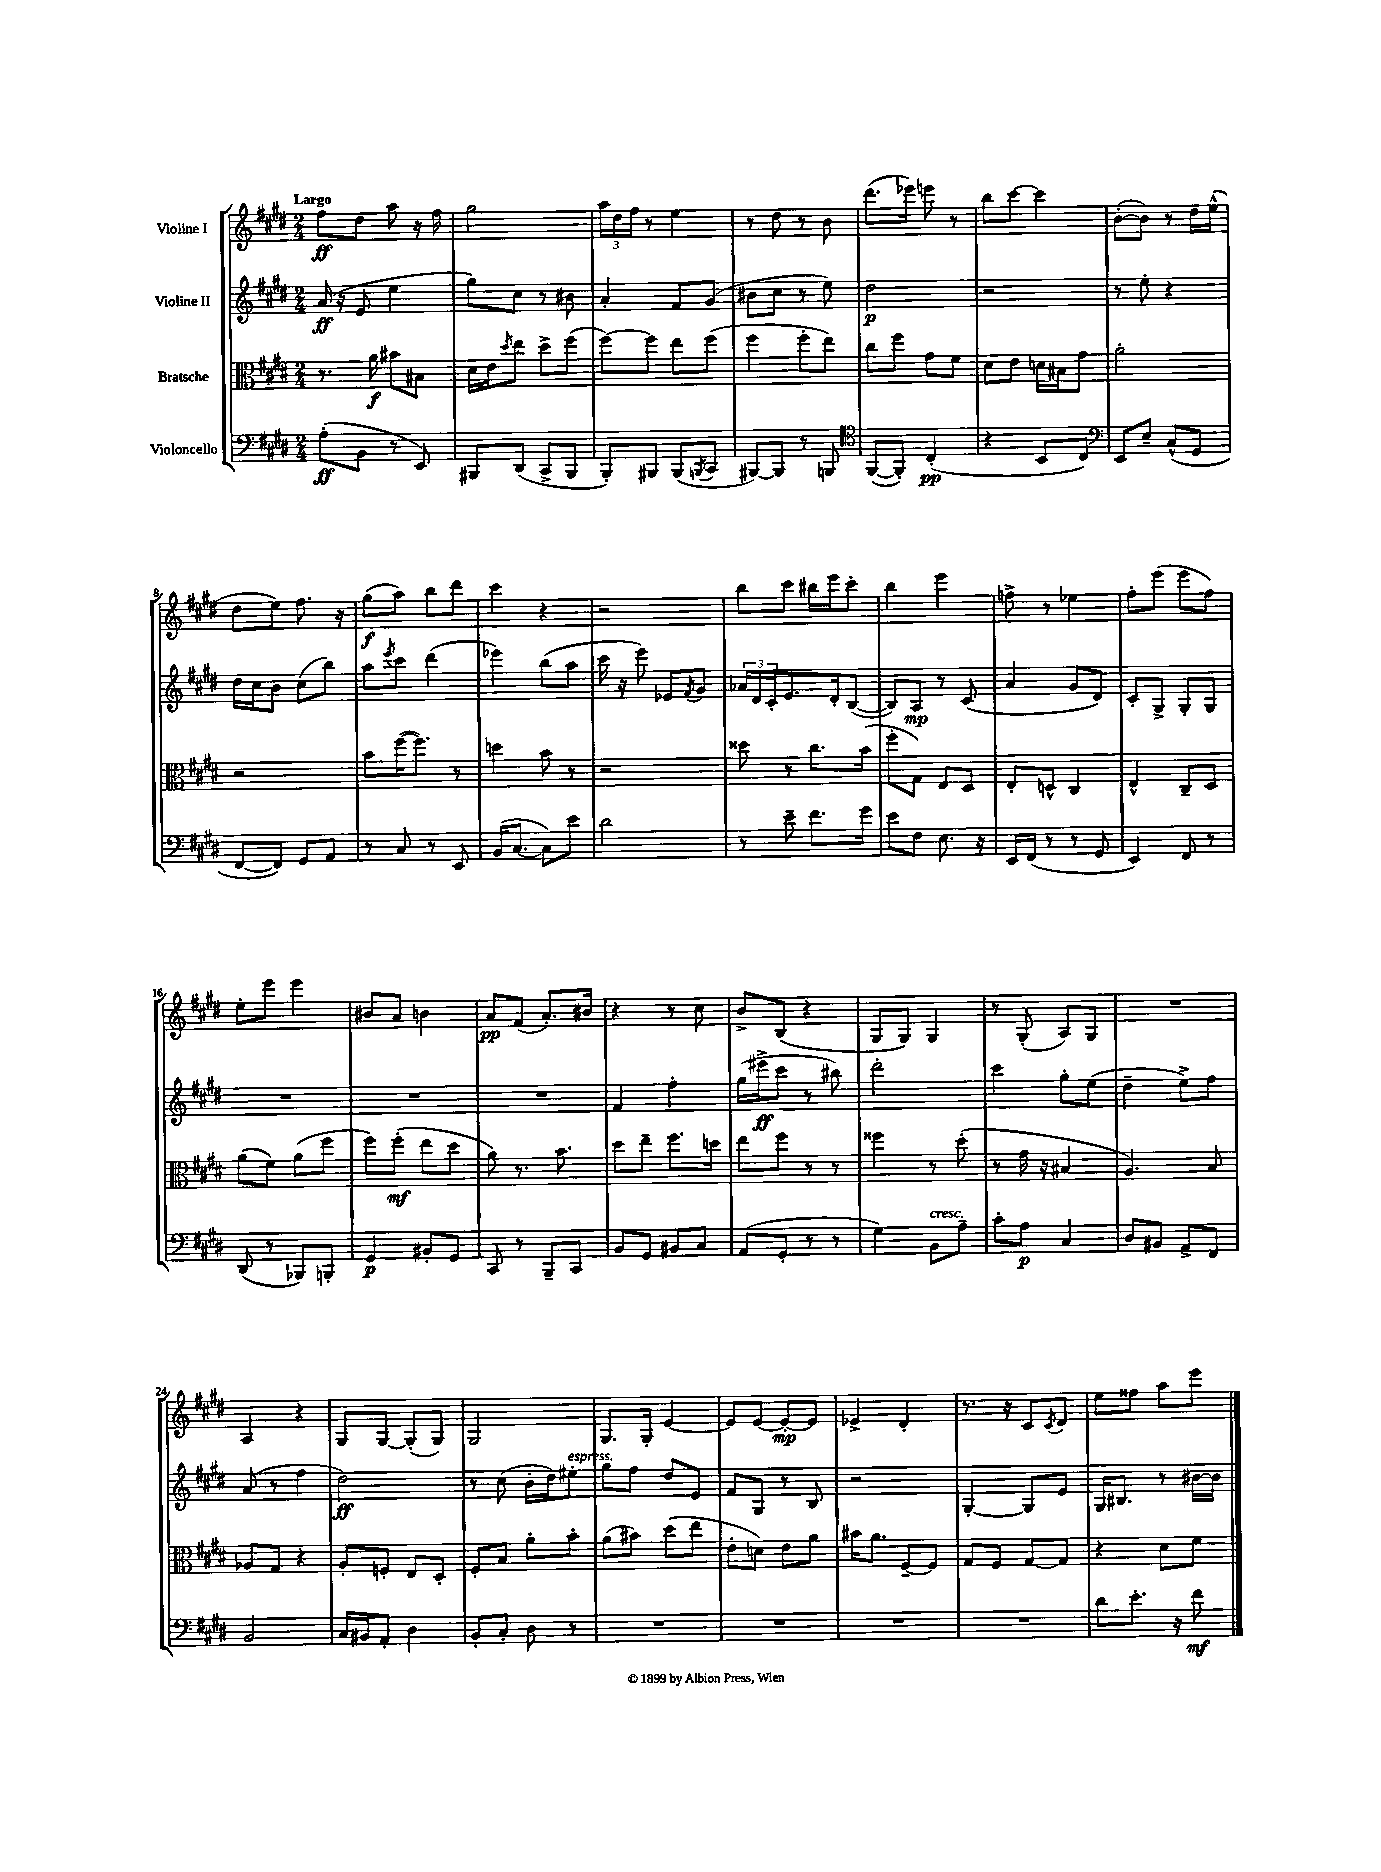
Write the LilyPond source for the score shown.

<<
\new StaffGroup <<
\new Staff = "s0" \with { instrumentName = "Violine I" } {
    \clef treble \key e \major \numericTimeSignature \time 2/4 \tempo "Largo"
    fis''8\ff dis''8 a''8 r16 fis''16 |
    gis''2 |
    \tuplet 3/2 { a''16 dis''16 fis''16 } r8 e''4 |
    r8 dis''8 r8 b'8 |
    dis'''8.( ees'''16) e'''8 r8 |
    b''8 cis'''8~ cis'''4 |
    b'8~-.( b'8) r8 dis''16 e''16-^( |
    dis''8 e''8) fis''8. r16 |
    gis''8\f( a''8) b''8 dis'''8 |
    cis'''4 r4 |
    r2 |
    b''8 cis'''8 bis''16 e'''16 cis'''8-. |
    b''4 e'''4 |
    f''8-> r8 ees''4 |
    fis''8-. e'''8( e'''8 fis''8) |
    e''8-. e'''8 e'''4 |
    bis'8 a'8 b'4 |
    a'8\pp fis'8( a'8.-.) bis'16 |
    r4 r8 cis''8 |
    b'8-> b8( r4 |
    gis8 gis8) gis4 |
    r8 gis8-.( a8) gis8 |
    R2 |
    a4 r4 |
    gis8 gis8~ gis8-.( gis8) |
    gis2 |
    gis8. gis16-. e'4~ |
    e'8 e'8~ e'8~-.\mp e'8 |
    ees'4-> dis'4-. |
    r8. r16 cis'8 \acciaccatura { cis'8 } dis'8 |
    e''8 fisis''8 a''8 e'''8 \bar "|." |
}
\new Staff = "s1" \with { instrumentName = "Violine II" } {
    \clef treble \key e \major \numericTimeSignature \time 2/4
    a'16\ff( r16 e'8 e''4 |
    gis''8) cis''8 r8 bis'8 |
    a'4-. fis'8 gis'8( |
    bis'8 cis''8 r8 e''8) |
    dis''2\p |
    r2 |
    r8 e''8-. r4 |
    dis''16 cis''16 b'8 cis''8( b''8) |
    a''8 \acciaccatura { e'''8 } cis'''8 dis'''4( |
    ees'''4) b''8( a''8 |
    cis'''16 r16 e'''8) ees'8 \acciaccatura { fis'8 } gis'8 |
    \tuplet 3/2 { aes'16 dis'16 cis'16-. } e'8. dis'16-. b8~( |
    b8) a8\mp r8 cis'8( |
    a'4 gis'8 dis'8) |
    cis'8-. gis8-> gis8-. gis8 |
    R2 |
    R2 |
    R2 |
    fis'4 fis''4-. |
    gis''16( eis'''16->\ff cis'''8 r8 bis''8) |
    dis'''2-. |
    cis'''4 gis''8-. e''8( |
    dis''4-- e''8->) fis''8 |
    a'8( r8 fis''4 |
    dis''2\ff) |
    r8 cis''8( b'16-. dis''16) eis''8-.^\markup { \italic "espress." } |
    gis''8 fis''8 dis''8 e'8 |
    fis'8 gis8 r8 b8 |
    r2 |
    gis4~-. gis8 e'8 |
    gis16 bis8. r8 bis'16~ bis'16 \bar "|." |
}
\new Staff = "s2" \with { instrumentName = "Bratsche" } {
    \clef alto \key e \major \numericTimeSignature \time 2/4
    r8. a'16\f bis'8 bis8 |
    dis'16 e'16 \acciaccatura { dis''8 } e''8 dis''8-> fis''8( |
    fis''8~) fis''8 e''8 fis''8( |
    fis''4 fis''8-. e''8) |
    cis''8 fis''8 gis'8 fis'8 |
    dis'8 e'8 d'16 bis16 gis'8 |
    a'2-. |
    r2 |
    b'8 fis''16~( fis''8.) r8 |
    d''4 b'8 r8 |
    r2 |
    disis''8 r8 cis''8. b'16( |
    fis''8-. gis8) e8 dis8 |
    e8-. d8-^ cis4 |
    e4-^ cis8-- dis8 |
    a'8( fis'8) a'8( fis''8 |
    fis''8) fis''8-.\mf( e''8 dis''8 |
    a'8) r8. b'8. |
    dis''8 e''8-- fis''8. d''16 |
    e''8 fis''8 r8 r8 |
    fisis''4 r8 dis''8-.( |
    r8 gis'16 r16 bis4 |
    a4.) b8 |
    aes8 gis8 r4 |
    a8-. f8-. e8 dis8-. |
    fis8-. b8 a'8-. b'8-. |
    a'8( bis'8) dis''8( e''8 |
    e'8-. d'8) e'8 a'8 |
    bis'16 a'8. fis8~-- fis8 |
    gis8 fis8 gis8~ gis8 |
    r4 dis'8 fis'8 \bar "|." |
}
\new Staff = "s3" \with { instrumentName = "Violoncello" } {
    \clef bass \key e \major \numericTimeSignature \time 2/4
    a8-.\ff( b,8 r8 e,8) |
    bis,,8 dis,8( cis,8-> bis,,8 |
    b,,8-.) bis,,8 bis,,8( \acciaccatura { b,,8 } cis,8 |
    bis,,8~) bis,,8 r8 b,,8 |
    \clef tenor fis,8~( fis,8-.) cis4-.\pp( |
    r4 b,8 cis8) |
    \clef bass e,8 e8-- cis8-^( gis,8 |
    fis,8~ fis,8) gis,8 a,8 |
    r8 cis8 r8 e,8 |
    b,16( cis8.~ cis8) e'8 |
    dis'2 |
    r8 e'8-- fis'8. gis'16 |
    e'8 fis8 e8. r16 |
    e,16 fis,16( r8 r8 gis,8 |
    e,4) fis,8 r8 |
    dis,8( r8 bes,,8) b,,8-. |
    gis,4\p bis,8-. gis,8 |
    cis,8 r8 b,,8-- cis,8 |
    b,8 gis,8 bis,8 cis8 |
    a,8( gis,8-. r8 r8 |
    gis4) b,8^\markup { \italic "cresc." } a8-- |
    cis'8-. a8\p cis4 |
    dis8 bis,8 a,8-> fis,8 |
    b,2 |
    cis16 bis,16 a,8-. dis4 |
    b,8-. cis8-. dis8 r8 |
    R2 |
    R2 |
    R2 |
    R2 |
    dis'8 e'8.-. r16 fis'8\mf \bar "|." |
}
>>
>>
